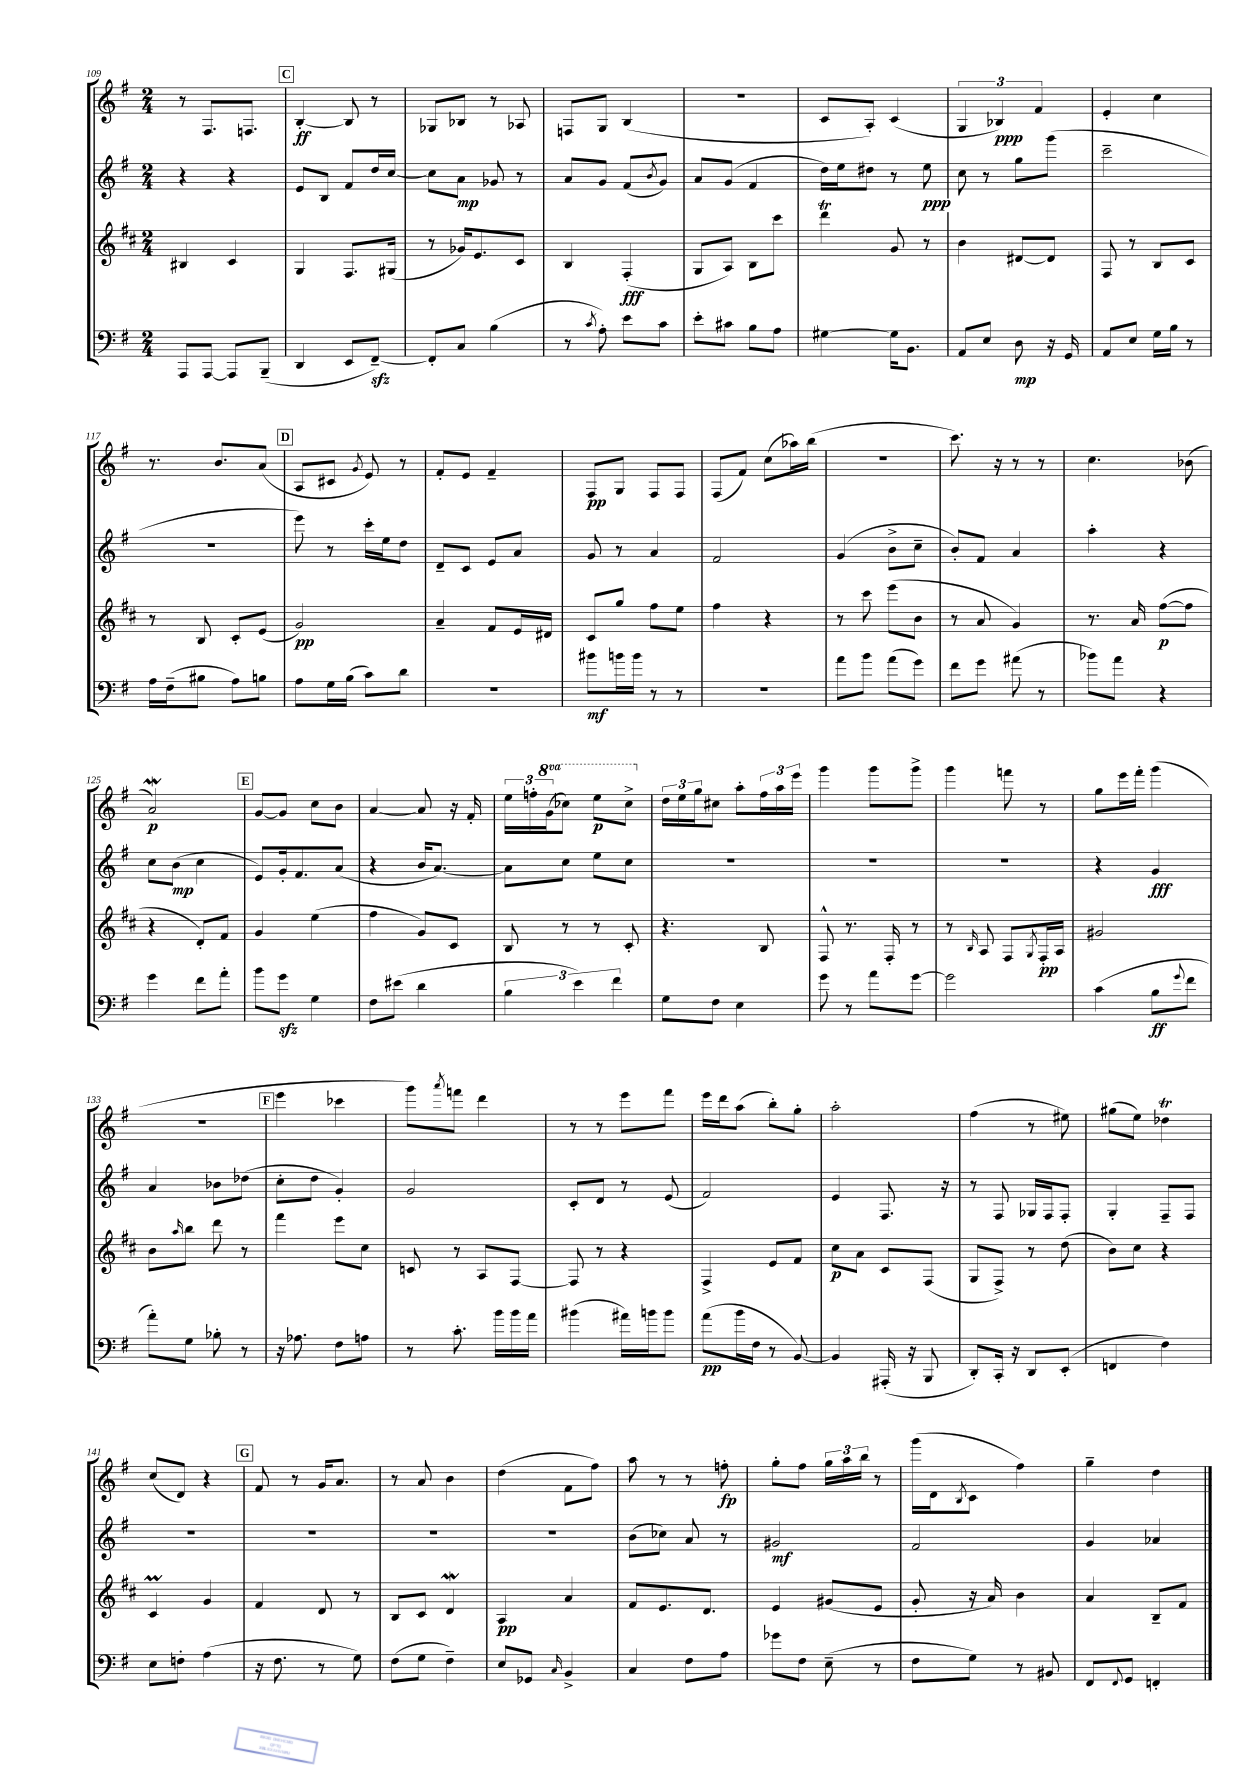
<<
\new StaffGroup <<
\new Staff = "s0" {
    \clef treble \key g \major \numericTimeSignature \time 2/4 \set Staff.ottavationMarkups = #ottavation-simple-ordinals
    r8 fis8. f8. |
    \mark \markup { \box "C" } b4~-.\ff b8 r8 |
    ges8 bes8 r8 aes8 |
    f8 g8 b4( |
    R2 |
    c'8 a8-.) c'4( |
    \tuplet 3/2 { g4 bes4\ppp) fis'4 } |
    e'4-. c''4 |
    r8. b'8. a'8( |
    \mark \markup { \box "D" } a8 cis'8 \acciaccatura { g'8 } e'8) r8 |
    fis'8-. e'8 fis'4-- |
    fis8\pp g8 fis8 fis8 |
    fis8( fis'8) c''8( aes''16) b''16( |
    r2 |
    c'''8.) r16 r8 r8 |
    c''4. bes'8( |
    a'2\mordent\p) |
    \mark \markup { \box "E" } g'8~ g'8 c''8 b'8 |
    a'4~ a'8 r16 fis'16-. |
    \tuplet 3/2 { e''16 f''16-. \ottava #1 g''16( } ces'''8) e'''8\p ces'''8-> \ottava #0 |
    \tuplet 3/2 { d''16 e''16 g''16 } cis''8 a''8-. \tuplet 3/2 { fis''16 a''16 e'''16 } |
    g'''4 g'''8 g'''8-> |
    g'''4 f'''8 r8 |
    g''8 e'''16 fis'''16-. g'''4( |
    R2 |
    \mark \markup { \box "F" } e'''4 ces'''4 |
    g'''8) \acciaccatura { a'''8 } f'''8 d'''4 |
    r8 r8 e'''8 fis'''8 |
    e'''16 d'''16 a''8( b''8-.) g''8-. |
    a''2-. |
    fis''4( r8 eis''8) |
    gis''8( e''8) des''4\trill |
    c''8( d'8) r4 |
    \mark \markup { \box "G" } fis'8 r8 g'16 a'8. |
    r8 a'8 b'4 |
    d''4( fis'8 fis''8) |
    a''8 r8 r8 f''8-.\fp |
    g''8-. fis''8 \tuplet 3/2 { g''16 a''16 b''16 } r8 |
    g'''16( d'16 \acciaccatura { b8 } c'8 fis''4) |
    g''4-- d''4 \bar "|." |
}
\new Staff = "s1" {
    \clef treble \key g \major \numericTimeSignature \time 2/4
    r4 r4 |
    \mark \markup { \box "C" } e'8 b8 fis'8 d''16 c''16~ |
    c''8 a'8\mp ges'8 r8 |
    a'8 g'8 fis'8( \acciaccatura { b'8 } g'8) |
    a'8 g'8( fis'4 |
    d''16) e''16 dis''8 r8 e''8\ppp |
    c''8 r8 g''8 g'''8( |
    c'''2-- |
    r2 |
    \mark \markup { \box "D" } e'''8) r8 c'''16-. e''16 d''8 |
    d'8-- c'8 e'8 a'8 |
    g'8 r8 a'4 |
    fis'2 |
    g'4( b'8-> c''8-- |
    b'8-.) fis'8 a'4 |
    a''4-. r4 |
    c''8 b'8\mp( c''4 |
    \mark \markup { \box "E" } e'8) g'16-. fis'8. a'8( |
    r4 b'16 a'8.~) |
    a'8 c''8 e''8 c''8 |
    R2 |
    R2 |
    R2 |
    r4 g'4\fff |
    a'4 bes'8 des''8( |
    \mark \markup { \box "F" } c''8-. d''8 g'4-.) |
    g'2 |
    c'8-. d'8 r8 e'8( |
    fis'2) |
    e'4 fis8. r16 |
    r8 fis8 ges16 fis16 fis8-. |
    g4-. fis8-- fis8 |
    R2 |
    \mark \markup { \box "G" } R2 |
    R2 |
    R2 |
    b'8( ces''8) a'8 r8 |
    gis'2\mf |
    fis'2 |
    g'4 aes'4 \bar "|." |
}
\new Staff = "s2" {
    \clef treble \key d \major \numericTimeSignature \time 2/4
    bis4 cis'4 |
    \mark \markup { \box "C" } g4 fis8. gis16( |
    r8 ges'16) e'8. cis'8 |
    b4 fis4-.\fff( |
    g8 a8) b8 cis'''8 |
    d'''4\trill g'8 r8 |
    b'4 dis'8~ dis'8 |
    fis8 r8 b8 cis'8 |
    r8 b8 cis'8-. e'8( |
    \mark \markup { \box "D" } g'2\pp) |
    a'4-- fis'8 e'16 dis'16 |
    cis'8 g''8 fis''8 e''8 |
    fis''4 r4 |
    r8 cis'''8 e'''8( b'8 |
    r8 a'8 g'4) |
    r8. a'16 fis''8~\p( fis''8 |
    r4 d'8-.) fis'8 |
    \mark \markup { \box "E" } g'4 e''4( |
    fis''4 g'8) cis'8 |
    b8 r8 r8 cis'8-. |
    r4. b8 |
    fis8-^ r8. fis16-. r8 |
    r8 \grace { b16 } a8 fis8 \acciaccatura { g8 } fis16-.\pp a16 |
    gis'2 |
    b'8 \grace { a''16 } b''8 d'''8 r8 |
    \mark \markup { \box "F" } fis'''4 e'''8 cis''8 |
    c'8 r8 a8 fis8~ |
    fis8 r8 r4 |
    fis4-> e'8 fis'8 |
    cis''8\p a'8 cis'8 fis8( |
    g8 fis8->) r8 d''8( |
    b'8) cis''8 r4 |
    cis'4\prall g'4 |
    \mark \markup { \box "G" } fis'4 d'8 r8 |
    b8 cis'8 d'4\mordent |
    a4\pp a'4 |
    fis'8 e'8. d'8. |
    e'4 gis'8( e'8 |
    g'8-. r16 a'16) b'4 |
    a'4 b8-- fis'8 \bar "|." |
}
\new Staff = "s3" {
    \clef bass \key g \major \numericTimeSignature \time 2/4
    a,,8 a,,8~ a,,8 b,,8--( |
    \mark \markup { \box "C" } d,4 e,8 fis,8~--\sfz) |
    fis,8-. c8 b4( |
    r8 \acciaccatura { c'8 } a8-.) e'8 c'8 |
    e'8-. cis'8 b8 a8 |
    gis4~ gis16 b,8. |
    a,8 e8 d8\mp r16 g,16 |
    a,8 e8 g16 b16 r8 |
    a16 fis16--( bis8 a8) b8 |
    \mark \markup { \box "D" } a8 g16 b16( c'8) d'8 |
    R2 |
    bis'8\mf b'16 b'16 r8 r8 |
    r2 |
    a'8 b'8 a'8( g'8) |
    fis'8 g'8 ais'8( r8 |
    bes'8) a'8 r4 |
    g'4 fis'8 a'8-. |
    \mark \markup { \box "E" } b'8 g'8\sfz g4 |
    fis8 eis'8( d'4 |
    \tuplet 3/2 { b4 e'4) fis'4 } |
    g8 fis8 e4 |
    g'8 r8 a'8 g'8~ |
    g'2 |
    c'4( b8\ff \appoggiatura { g'8 } fis'8 |
    a'8-.) g8 bes8-. r8 |
    \mark \markup { \box "F" } r16 aes8. fis8 a8 |
    r8 c'8.-. b'16 b'16 a'16 |
    bis'4( ais'16) b'16 b'8 |
    a'8\pp( b'16 fis16 r8 b,8~) |
    b,4 ais,,16-.( r16 b,,8 |
    d,8-.) c,16-. r16 d,8 e,8-.( |
    f,4 fis4) |
    e8 f8-. a4( |
    \mark \markup { \box "G" } r16 fis8. r8 g8) |
    fis8( g8 fis4--) |
    e8 ges,8 \grace { c16 } b,4-> |
    c4 fis8 a8 |
    ges'8 fis8 e8--( r8 |
    fis8 g8) r8 bis,8 |
    fis,8 \appoggiatura { fis,8 } g,8 f,4-. \bar "|." |
}
>>
>>
\layout { \context { \Score currentBarNumber = #109 } }
